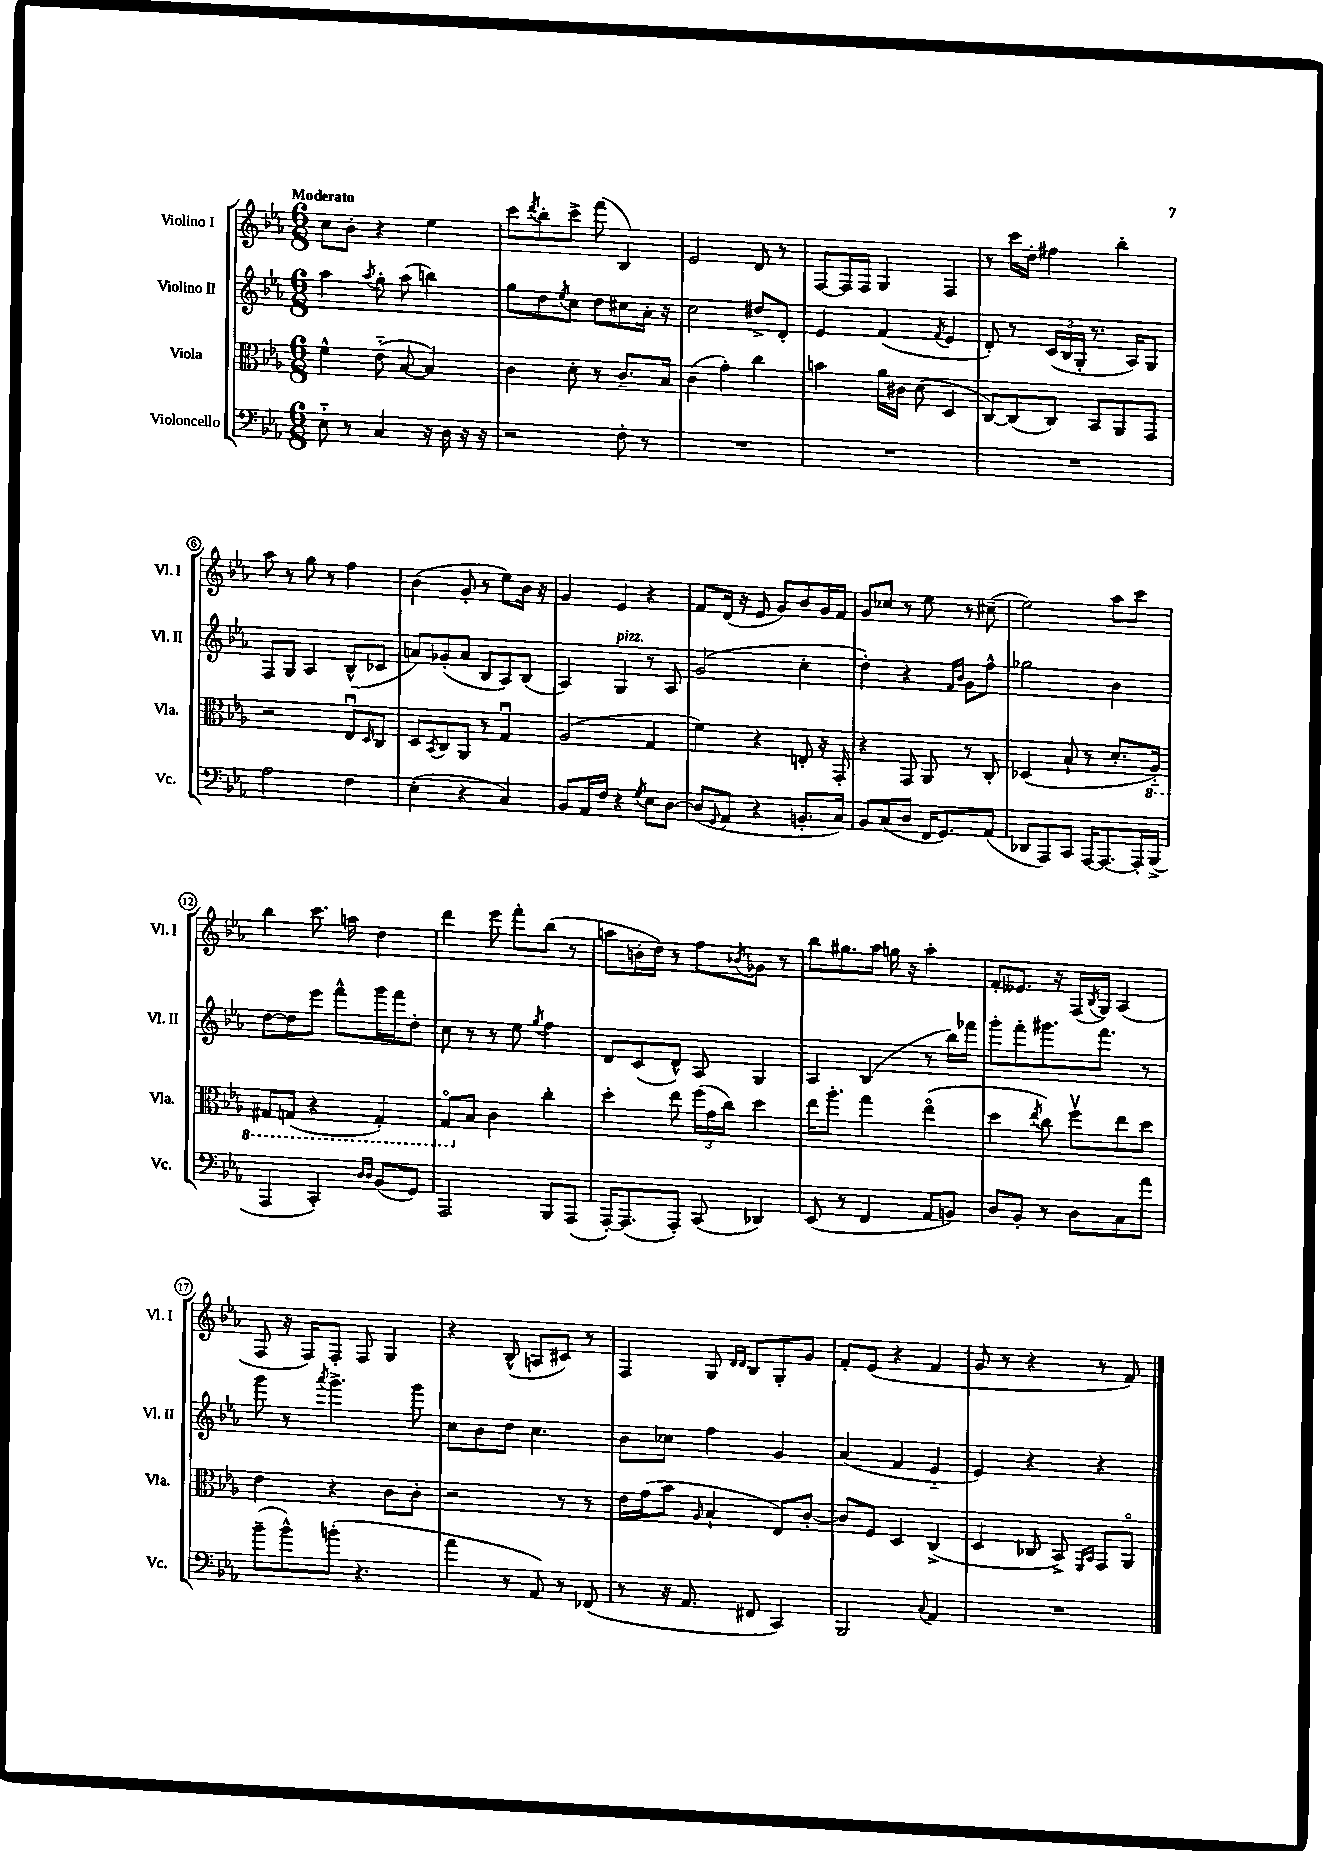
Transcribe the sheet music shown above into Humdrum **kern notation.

**kern	**kern	**kern	**kern
*part4	*part3	*part2	*part1
*staff4	*staff3	*staff2	*staff1
*I"Violoncello	*I"Viola	*I"Violino II	*I"Violino I
*I'Vc.	*I'Vla.	*I'Vl. II	*I'Vl. I
*clefF4	*clefC3	*clefG2	*clefG2
*k[b-e-a-]	*k[b-e-a-]	*k[b-e-a-]	*k[b-e-a-]
*M6/8	*M6/8	*M6/8	*M6/8
=1	=1	=1	=1
!	!	!	!LO:TX:a:B:t=Moderato
8E-\	4f^^\	4aa-\	8cc\L
8r	.	.	8b-'\J
.	.	8qaa-/	.
4C/	(8e-\	8gg'\	4r
.	[8B-/	(8aa-\	.
16r	4B-/])	4bbn\)	4ee-\
16D\	.	.	.
16r	.	.	.
16r	.	.	.
=2	=2	=2	=2
2r	4c\	8gg\L	8ccc\L
.	.	.	8qddd/
.	.	8dd\	8bb-'\
.	.	8qee-/	.
.	8d'\	8cc\J	8ccc^\J
.	8r	8dd\L	(8fff\
8F'\	8.c~/L	8cc#X\	4B-/)
8r	.	16a-'\Jk	.
.	16B-/Jk	16r	.
=3	=3	=3	=3
2.r	(4c\	2cc\	2e-/
.	4g'\)	.	.
.	4cc\	8dd#X^/L	8d/
.	.	8d'/J	8r
=4	=4	=4	=4
2.r	4bn\	4e-/	[8F/L
.	.	.	16F/L]
.	.	.	16F/JJ
.	16a-\LL	(4f/	4G/
.	16c#X\JJ	.	.
.	(8d\	.	.
.	.	8qf/	.
.	4D/	4e-/	4F/
=5	=5	=5	=5
2.r	[8C/L)	8d'/)	8r
.	(8C/]	8r	16ccc\LL
.	.	.	16dd'\JJ
.	8C/J)	(24c/LL	4ff#X\
.	.	24B-/	.
.	.	24G'/JJ	.
.	8BB-/L	8.r	.
.	8AA-/	.	4bb-'\
.	.	16A-/KL)	.
.	8GG/J	8G/J	.
!!LO:LB:g=z
=6	=6	=6	=6
2A-\	2r	8F/L	8aa-\
.	.	8G/J	8r
.	.	4A-/	8gg\
.	.	.	8r
4F\	8E-u/L	(8B-^^/L	4ff\
.	16qqD/	.	.
.	8C/J	8c-X/J	.
=7	=7	=7	=7
(4E-'\	8D/L	8an/L)	(4b-\
.	8qBB-/	.	.
.	8C/	(8g-X'/	.
4r	8AA-/J	8a/J	8g'/
.	8r	8B-/L	8r
4C/)	4Gu/	8A-/)	8ee-\L)
.	.	(8B-/J	16b-\Jk
.	.	.	16r
=8	=8	=8	=8
8BB-/L	(2A-/	4A-/)	4g/
16AA-/L	.	.	.
16F/JJ	.	.	.
!	!	!LO:TX:a:i:t=pizz.	!
4r	.	4G/	4e-/
8qG/	.	.	.
8E-\L	4G/	8r	4r
[8D\J	.	8A-/	.
=9	=9	=9	=9
(8D/L]	4f\)	(2g/	8f/L
8qqGG/	.	.	.
8AA-/J	.	.	(16d/Jk
.	.	.	16r
4r	4r	.	8e-/
.	.	.	8g/L)
8.BBn'/L	8En'/	4cc'\	8b-/
.	16r	.	16g/L
16C/Jk)	16GG'/	.	16f/JJ
=10	=10	=10	=10
8BB-/L	4r	4dd'\)	8g/L
(8C/	.	.	8cc-X/J
8D/J	8GG/	4r	8r
16FF/KL	8AA-/	.	8ee-\
8.GG/)	.	.	.
.	.	16qqf/LL	.
.	.	16qqb-/JJ	.
.	8r	8g\L	8r
(8AA-/J	8C'/	8ff^^\J	(8cc#X~\
=11	=11	=11	=11
8DD-X/L	(4D-X/	2gg-X\	2ee-\)
8AAA-/)	.	.	.
8CC/J	8B-`/	.	.
[16AAA-/KL	8r	.	.
8.AAA-/_	.	.	.
.	8.d'/L	4b-\	8aa-\L
16AAA-'/L]	.	.	8ccc\J
*	*8ba	*	*
(16BBB-^/JJ	16AA-/Jk)	.	.
!!LO:LB:g=z
=12	=12	=12	=12
4AAA-/	8GG#X/L	[8dd\L	4bb-\
.	(8GGn/J	8dd\]	.
4CC'/)	4r	8eee-\J	8.ccc\
.	.	8fff^^\L	.
.	.	.	16aan\
16qqD/LL	.	.	.
16qqD/JJ	.	.	.
(8BB-/L	4GG'/)	16ggg\L	4dd\
.	.	16fff\J	.
8GG/J)	.	8dd'\J	.
=13	=13	=13	=13
2AAA-/	8GG/L	8cc\	4ddd\
*	*X8ba	*	*
.	8B-/J	8r	.
.	4c\	8r	8eee-\
.	.	8ee-\	8fff'\L
.	.	8qgg/	.
8BBB-/L	4cc'\	4ff\	(8bb-\J
(8AAA-/J	.	.	8r
=14	=14	=14	=14
[16AAA-'/KL)	4dd'\	8d/L	8aan\L
(8.AAA-/]	.	.	.
.	.	(8c/	16bn'\L
.	.	.	16dd\JJ)
8AAA-'/J)	8ee-\	8d^^/J)	8r
(8CC/	(24ff\LL	8A-/	8ff\L
.	24g\	.	.
.	24cc\JJ)	.	.
.	.	.	8qb-X/
4DD-X/)	4dd\	4G/	8g-X\J
.	.	.	8r
=15	=15	=15	=15
(8EE-/	16ee-\KL	4A-/	8bb-\L
.	8.aa-'\J	.	.
8r	.	.	8.gg#X\
4FF/	4gg\	(4B-/	.
.	.	.	16aa-\Jk
.	.	.	16ggn\
.	.	.	16r
8AA-/L	(4ee-\	8r	4aa-'\
8BBn/J)	.	16bb-\LL)	.
.	.	16fff-X\JJ	.
=16	=16	=16	=16
8D/L	4dd\	8ggg'\L	8f'/L
8BB-'/J	.	8fff'\	8.e--X/J
.	8qee-/	.	.
8r	8cc\)	8.ggg#X\	.
.	.	.	16r
8D\L	8ffv\L	.	(16F/LL
.	.	.	8qB-/
.	.	8.fff\J	16G/JJ)
8C\	8ee-\	.	(4A-/
8a-\J	8dd\J	8r	.
!!LO:LB:g=z
=17	=17	=17	=17
(8b-~\L	4e-\	8ggg\	8F/
8b-^^\)	.	8r	16r
.	.	.	16F/KL)
.	.	8qaaa-/	.
(8bn'\J	4r	4.ggg^\	8F'/J
4.r	.	.	8F/
.	8c\L	.	4G/
.	8c'\J	8ggg\	.
=18	=18	=18	=18
4a-\	2r	8cc\L	4r
.	.	8b-\	.
8r	.	8dd\J	(8B-^^/
8AA-/)	.	4.cc\	8An/L
8r	8r	.	8c#X/J)
(8FF-X/	8r	.	8r
=19	=19	=19	=19
8r	16e-\LL	8b-\L	4F/
.	(16g\J	.	.
16r	8b-\J	8cc-X\J	.
8.AA-/	.	.	.
.	16qqA-/	.	.
.	4B-`/	4ff\	8G/
.	.	.	16qqd/LL
.	.	.	16qqd/JJ
8FF#X/	.	.	8B-/L
4CC/)	8E-/L)	4g/	8G'/
.	[8c'/J	.	8g/J
=20	=20	=20	=20
2BBB-/	8c/L]	(4a-/	8f'/L
.	8F/J	.	(8e-/J
.	4D/	4f/	4r
8qqC/	.	.	.
4AA-/	(4C^/	4e-/	4f/
=21	=21	=21	=21
2.r	4D/	4e-/)	8g/
.	.	.	8r
.	8C-X/	4r	4r
.	8BB-^/)	.	.
.	16qqFF/LL	.	.
.	16qqBB-/JJ	.	.
.	8GG/L	4r	8r
.	8AA-/J	.	8f/)
==	==	==	==
*-	*-	*-	*-
